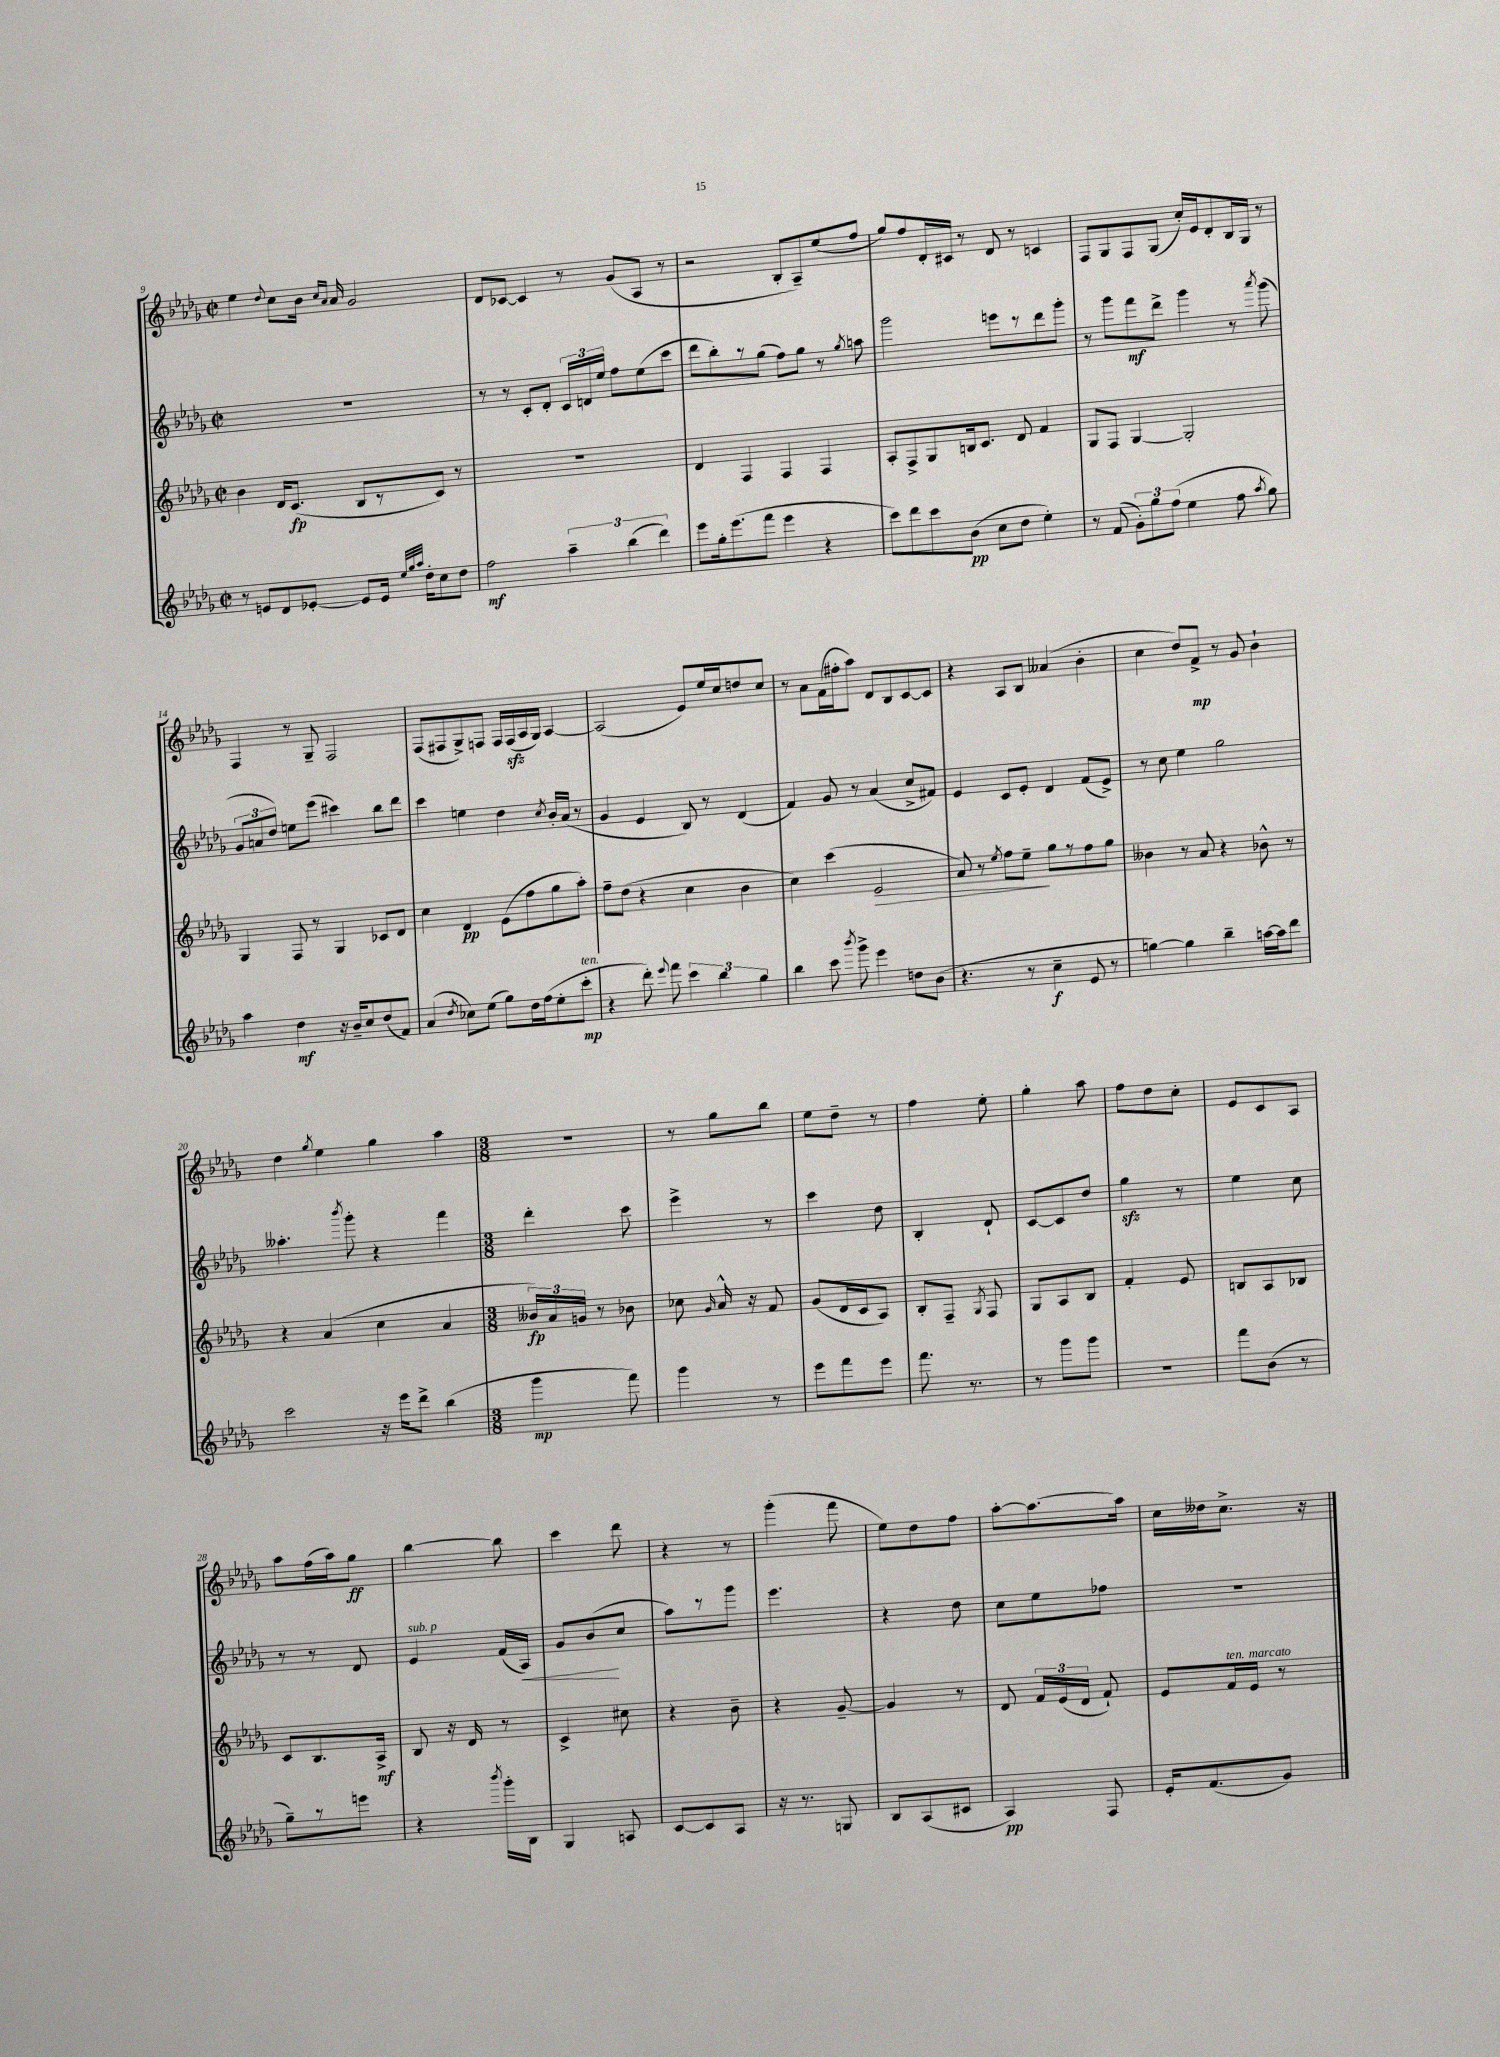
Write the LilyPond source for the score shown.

<<
\new StaffGroup <<
\new Staff = "s0" {
    \clef treble \key des \major \defaultTimeSignature \time 2/2
    \autoBeamOff ees''4 \appoggiatura { des''8 } c''8[ bes'16] \grace { c''16[ aes'16] } aes'16 ges'2 |
    des'8[ ces'8]~ ces'4 r8 ges'8[( aes8] r8 |
    r2 bes8[-. aes8--) ees''8( f''8] |
    ges''8[) f''8 des'16-. cis'16] r8 des'8 r8 c'4 |
    f8[ ges8 f8 ges8]( c''16[-.) ees'16 des'8-. bes16 ges16] r8 |
    f4 r8 ges8-- f2 |
    f8[( fis8 ges8->) f8] f16[ f16\sfz( aes16 ges16]) aes4~ |
    aes2( ees'8[) ees''16 c''16 d''8 c''8] |
    r8 aes'8[ f'16( fis''16-. aes''8]) des'8[ bes8 c'8~ c'8] |
    r4 aes8[ bes8] aeses'4( bes'4-. |
    c''4 des''8[) f'8]->\mp r8 ges'8 bes'4-! |
    des''4 \acciaccatura { ges''8 } ees''4 ges''4 aes''4 |
    \numericTimeSignature \time 3/8 R4. |
    r8 ges''8[ bes''8] |
    ees''8[ des''8]-- r8 |
    f''4 ees''8-. |
    ges''4-. aes''8 |
    f''8[ des''8 c''8]-. |
    ees'8[ c'8 aes8] |
    aes''8[ f''16( aes''16) ges''8]\ff |
    bes''4~ bes''8 |
    c'''4 des'''8 |
    r4 r8 |
    ges'''4-.( f'''8 |
    ees''8[) des''8 f''8] |
    aes''8[~-. aes''8.~ aes''16] |
    c''16[ deses''16 c''8.]-> r16 \bar "|." |
}
\new Staff = "s1" {
    \clef treble \key des \major \defaultTimeSignature \time 2/2
    \autoBeamOff R1 |
    r8 r8 c'8[-. des'8]-. \tuplet 3/2 { c'16[ d'16 ees''16] } f''8[ ees''8( c'''8] |
    des'''8[ bes''8-.) r8 ges''8]( f''8[) ges''8] r8 \acciaccatura { ges''8 } a''8 |
    ges'''2 e'''8[ r8 des'''8 ges'''8]-. |
    r8 ges'''8[ f'''8\mf des'''8]-> ges'''4 r8 \acciaccatura { aes'''8 } ges'''8( |
    \tuplet 3/2 { ges'8[ a'8 des''8]) } e''8[ ees'''8]( cis'''4) bes''8[ des'''8] |
    c'''4 e''4 des''4 \acciaccatura { c''8 } bes'16[-. aes'16]( r8 |
    ges'4 ees'4 bes8) r8 des'4( |
    f'4) ges'8 r8 aes'4( c''8[-> fis'8]) |
    ees'4 c'8[ ees'8]-. des'4 f'8[( ees'8]->) |
    r8 c''8 ees''4 ges''2 |
    aeses''4.-. \acciaccatura { bes'''8 } ges'''8-. r4 f'''4 |
    \numericTimeSignature \time 3/8 des'''4-. c'''8 |
    ees'''4-> r8 |
    c'''4 des''8 |
    bes4-. des'8-! |
    c'8[~ c'8 des''8] |
    ges''4\sfz r8 |
    ees''4 c''8 |
    r8 r8 des'8 |
    ees'4^\markup { \italic "sub. p" } f'16[( aes16]\<) |
    ges'8[ bes'8\!( c''8] |
    aes''8[) r8 ges'''8] |
    ees'''4. |
    r4 des''8 |
    c''8[ ees''8 fes''8] |
    R4. \bar "|." |
}
\new Staff = "s2" {
    \clef treble \key des \major \defaultTimeSignature \time 2/2
    \autoBeamOff bes'4 des'16[ c'8.]\fp( bes8[ r8 c'8]) r8 |
    R1 |
    des'4 f4 f4 f4 |
    aes8[-. f8-> ges8 b16 c'8.] des'8 f'4 |
    ges8[ f8] ges4~ ges2-. |
    ges4 f8 r8 ges4 ces'8[ des'8] |
    c''4 des'4\pp ees'8[( f''8 ges''8 aes''8]-.) |
    f''8[-- des''8]( r4 c''4 bes'4 |
    c''4) c'''4( ees'2\> |
    aes'8) r8 \acciaccatura { ees''8 } f''8[ ees''8]--\! ges''8[ r8 f''8 ges''8] |
    beses'4 r8 aes'8 r4 bes'8-^ r8 |
    r4 aes'4( c''4 aes'4 |
    \numericTimeSignature \time 3/8 \tuplet 3/2 { beses'16[\fp) aes'16 g'16] } r8 bes'8 |
    ces''8 \grace { ges'16 } aes'16-^ r16 f'8 |
    ges'8[( des'16 c'16 aes8]) |
    bes8[-. f8]-- \acciaccatura { ges8 } f8 |
    ges8[ aes8 bes8] |
    f'4-. ees'8 |
    b8[ aes8 bes8] |
    c'8[ bes8. aes16]->\mf |
    bes8 r16 des'16 r8 |
    c'4-> cis''8 |
    r4 bes'8-- |
    r4 ges'8~-- |
    ges'4 r8 |
    des'8 \tuplet 3/2 { f'16[ ees'16( des'16] } f'8-!) |
    ees'8[ f'16^\markup { \italic "ten." } ees'16]^\markup { \italic "marcato" } r8 \bar "|." |
}
\new Staff = "s3" {
    \clef treble \key des \major \defaultTimeSignature \time 2/2
    \autoBeamOff r8 e'8[ des'8 ees'8]~-. ees'8[ ees'16] \grace { ees''32[ ges''32 aes''32] } des''16[-. c''8 des''8] |
    f''2\mf \tuplet 3/2 { aes''4-- bes''4( des'''4) } |
    ees'''8[ ges''16-. ees'''8.( f'''8] ees'''4 r4 |
    c'''8[) des'''8 c'''8 bes'8]\pp( c''8[ des''8] ees''4-.) |
    r8 f'8( \tuplet 3/2 { ges'8[-.) ges''8 f''8]( } ees''4 f''8 \acciaccatura { aes''8 } ges''8) |
    aes''4 des''4\mf r16 bes'16[-- c''8 des''8( f'8]) |
    aes'4( \acciaccatura { des''8 } ces''8[) ees''8]( ges''8[) des''16 f''16( ees''8-. c'''8]-.\mp^\markup { \italic "ten." } |
    r4 des'''8-.) \appoggiatura { ees'''8 } f'''8 \tuplet 3/2 { c'''4 bes''4 ges''4 } |
    bes''4 c'''8 \acciaccatura { bes'''8 } ges'''8-> ees'''4 d''8[ bes'8]( |
    r4. r8 c''4--\f ees'8 r8 |
    g''4~) g''4 bes''4-- a''16[~ a''16 des'''8] |
    c'''2 r16 ees'''16[ des'''8]-> bes''4( |
    \numericTimeSignature \time 3/8 ges'''4\mp f'''8) |
    ges'''4 r8 |
    ees'''8[ f'''8 ees'''8] |
    f'''8. r8. |
    r8 ges'''8[ ges'''8] |
    R4. |
    f'''8[ bes'8]( r8 |
    ges''8[--) r8 e'''8] |
    r4 \acciaccatura { bes'''8 } ges'''16[-. bes16] |
    ges4 a8 |
    c'8[~ c'8 aes8] |
    r16 r8. g8 |
    bes8[ aes8( cis'8] |
    aes4\pp) f8 |
    ees'16[-. f'8.( ges'8]) \bar "|." |
}
>>
>>
\layout { \context { \Score currentBarNumber = #9 } }
